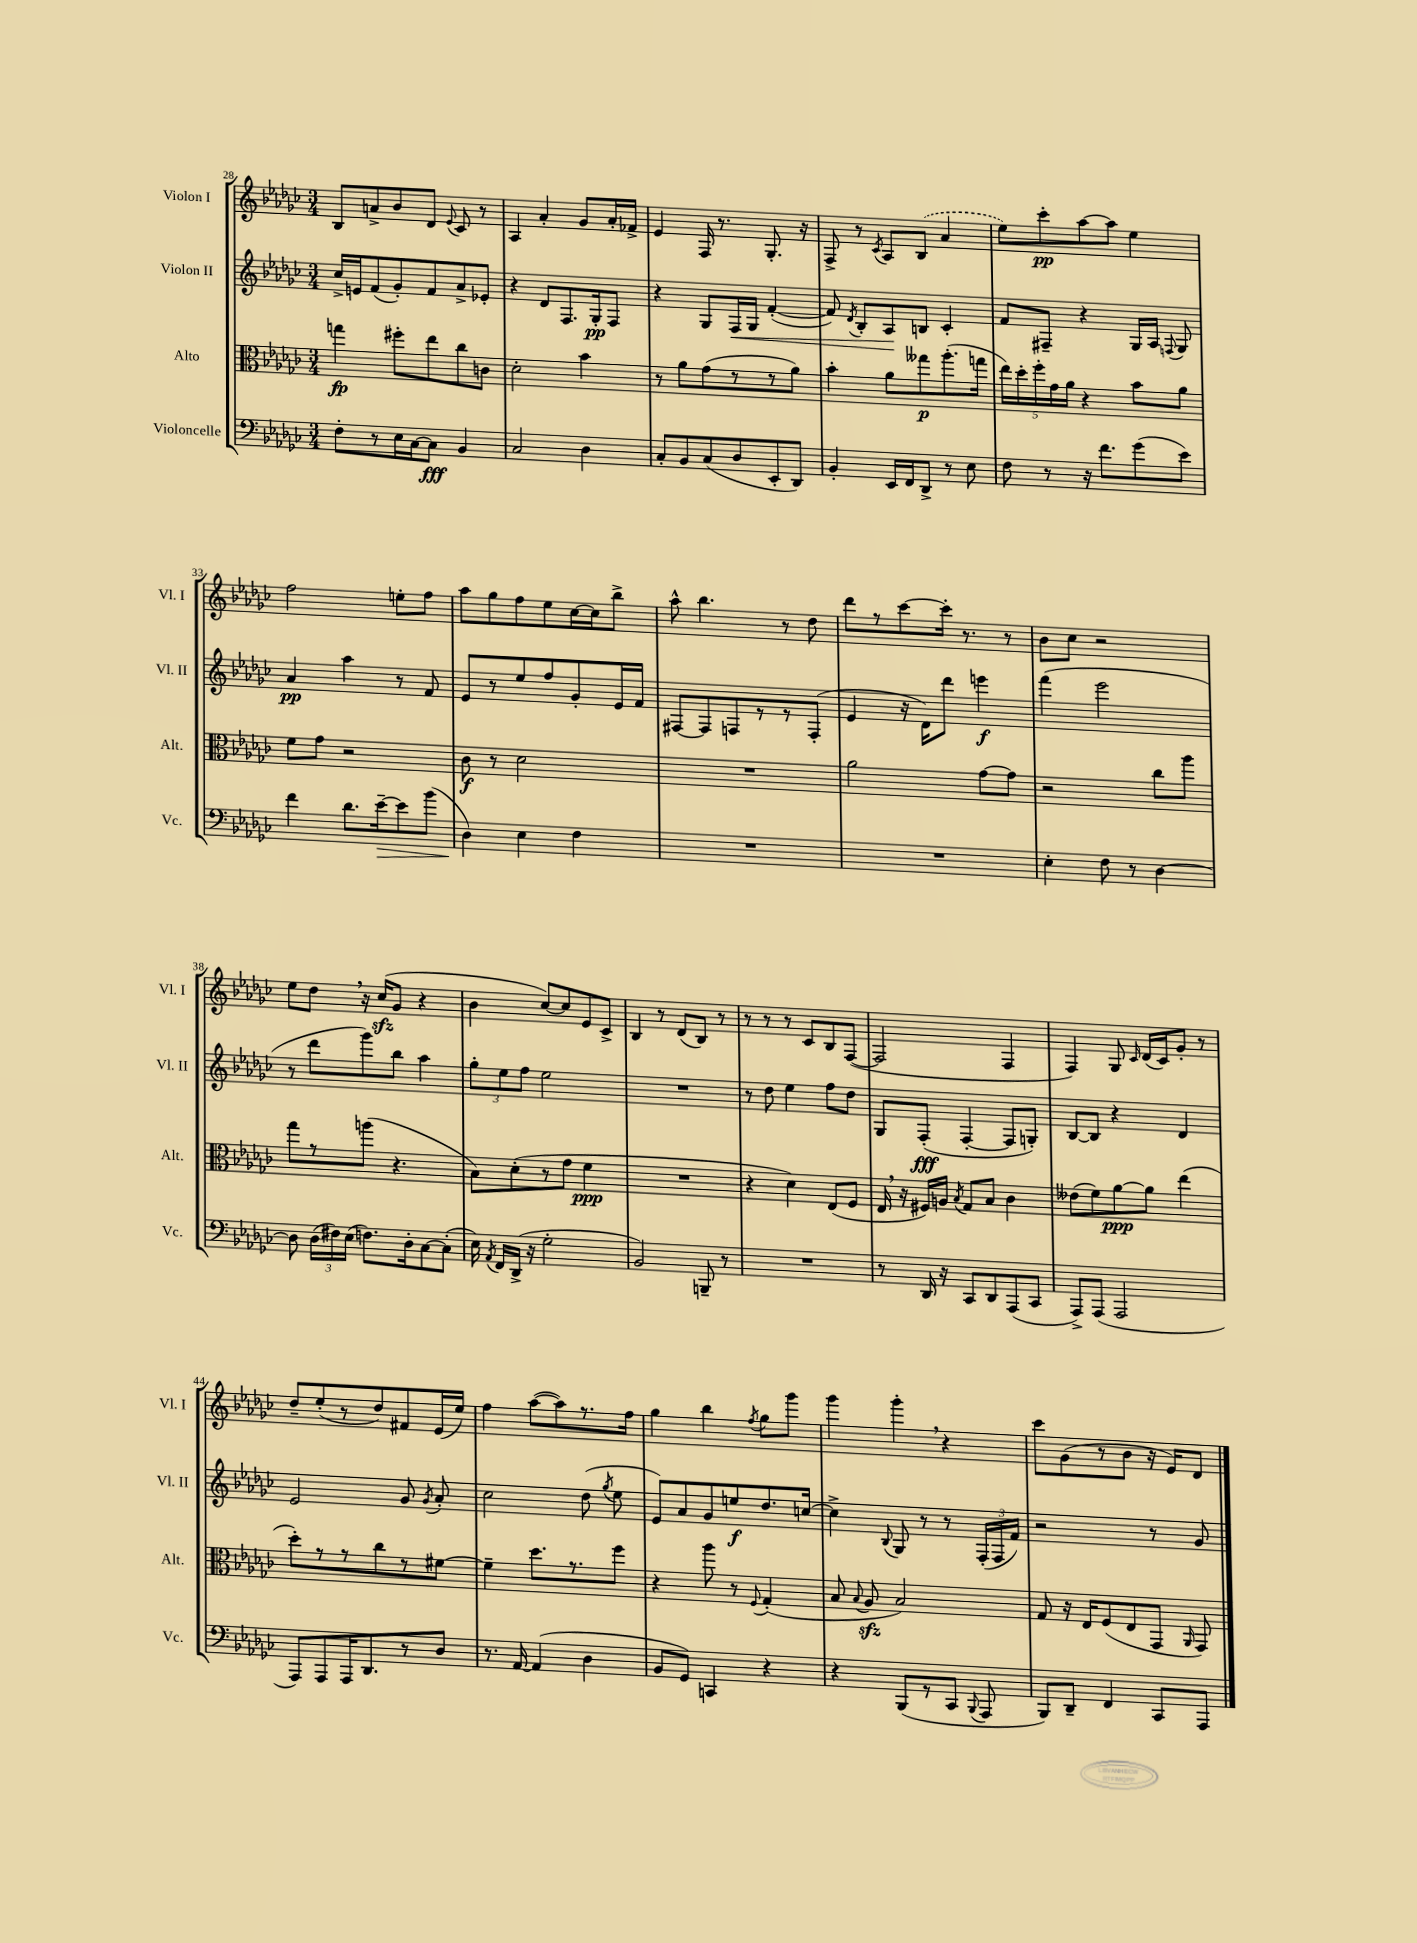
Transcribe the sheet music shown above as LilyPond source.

<<
\new StaffGroup <<
\new Staff = "s0" \with { instrumentName = "Violon I" shortInstrumentName = "Vl. I" } {
    \clef treble \key ges \major \numericTimeSignature \time 3/4
    \autoBeamOff bes8[ a'8-> bes'8 des'8] \appoggiatura { ees'8 } ces'8 r8 |
    aes4 aes'4-. ges'8[ aes'16-. fes'16]-> |
    ees'4 f16 r8. ges8.-. r16 |
    f8-> r8 \acciaccatura { ces'8 } aes8[ \once \slurDashed bes8]( aes'4 |
    ees''8[) ces'''8-.\pp aes''8~ aes''8] ees''4 |
    f''2 e''8[-. f''8] |
    aes''8[ ges''8 f''8 ees''8 ces''16~ ces''16 bes''8]-> |
    aes''8-^ bes''4. r8 des''8 |
    des'''8[ r8 ces'''8~ ces'''16]-. r8. r8 |
    bes'8[ ces''8] r2 |
    ees''8[ des''8] \breathe r16 ces''16[\sfz( ges'8] r4 |
    bes'4 ces''8[~) ces''8 ees'8 ces'8]-> |
    bes4 r8 des'8[( bes8]) r8 |
    r8 r8 r8 ces'8[ bes8 f8]~( |
    f2 f4 |
    f4) ges8 \grace { ces'16 } des'16[( ces'16) ges'8]-. r8 |
    des''8[-- ees''8-.( r8 des''8) fis'8 ees'16( ees''16]) |
    f''4 aes''8[~( aes''8) r8. f''16] |
    ges''4 bes''4 \acciaccatura { f''8 } ges''8[ ges'''8] |
    ges'''4 ges'''4-. \breathe r4 |
    ces'''8[ ges'8( r8 bes'8] r16 ees'16[) des'8] \bar "|." |
}
\new Staff = "s1" \with { instrumentName = "Violon II" shortInstrumentName = "Vl. II" } {
    \clef treble \key ges \major \numericTimeSignature \time 3/4
    \autoBeamOff ces''16[-> e'16 f'8( ges'8-.) f'8 aes'8-> ees'8]-. |
    r4 des'8[ f8. ges16-.\pp f8] |
    r4 ges8[ f16\< ges16] f'4~-.( |
    f'8) \acciaccatura { des'8 } bes8[-. aes8\! b8] ces'4-. |
    f'8[ fis8]-- r4 ges16[ aes16] \appoggiatura { f8 } ges8 |
    aes'4\pp aes''4 r8 f'8 |
    ees'8[ r8 ees''8 f''8 ges'8-. ees'16 f'16] |
    fis8[~ fis8 f8 r8 r8 f8]-.( |
    ees'4 r16 des'16[) des'''8] e'''4\f |
    f'''4( ees'''2 |
    r8 des'''8[ ges'''8) bes''8] aes''4 |
    \tuplet 3/2 { ges''8[-. ees''8 f''8] } ees''2 |
    R2. |
    r8 des''8 ees''4 f''8[ des''8] |
    ges8[ f8]-.\fff( f4~-. f8[ g8]-.) |
    bes8[~ bes8] r4 des'4 |
    ees'2 ges'8 \acciaccatura { ges'8 } aes'8-. |
    ces''2 des''8( \acciaccatura { ges''8 } ees''8 |
    ees'8[) aes'8 ges'8 e''8\f des''8. c''16]~ |
    c''4-> \appoggiatura { bes8 } ges8 r8 r8 \tuplet 3/2 { f16[-.( f16 f'16]) } |
    r2 r8 ges'8 \bar "|." |
}
\new Staff = "s2" \with { instrumentName = "Alto" shortInstrumentName = "Alt." } {
    \clef alto \key ges \major \numericTimeSignature \time 3/4
    \autoBeamOff g''4\fp fis''8[-. ees''8 ces''8 c'8] |
    des'2-. bes'4 |
    r8 aes'8[ ges'8( r8 r8 aes'8]) |
    bes'4-. aes'8[ geses''8\p aes''8.-.( g''16] |
    \tuplet 5/4 { ees''16[) des''16-. f''16-. ges'16 aes'16] } r4 bes'8[ aes'8] |
    f'8[ ges'8] r2 |
    ces'8\f r8 des'2 |
    R2. |
    aes'2 ges'8[~ ges'8] |
    r2 ces''8[ aes''8] |
    ges''8[ r8 a''8]( r4. |
    bes8[) des'8-.( r8 ges'8] f'4\ppp |
    R2. |
    r4 des'4) ees8[( f8] |
    ees16 \breathe r16 fis16[) a16] \acciaccatura { bes8 } ges8[ bes8] ces'4 |
    eeses'8[( f'8) aes'8~\ppp aes'8] ees''4( |
    des''8[-.) r8 r8 ces''8 r8 fis'8]~ |
    fis'4-- des''8.[ r8. f''8] |
    r4 aes''8 r8 \appoggiatura { f8 } ges4-.( |
    bes8 \appoggiatura { bes8 } aes8\sfz bes2) |
    ges8 r16 ees16[ f8( ees8 ges,8] \grace { aes,16 } ges,8) \bar "|." |
}
\new Staff = "s3" \with { instrumentName = "Violoncelle" shortInstrumentName = "Vc." } {
    \clef bass \key ges \major \numericTimeSignature \time 3/4
    \autoBeamOff f8[-. r8 ees16 ces16~ ces8]\fff bes,4 |
    ces2 des4 |
    ces8[-. bes,8 ces8( des8 ees,8-. des,8]) |
    bes,4-. ees,16[ f,16 des,8]-> r8 ees8 |
    f8 r8 r16 f'8.[ ges'8( ees'8]) |
    f'4 des'8.[ ees'16~--\> ees'8 bes'8]( |
    des4\!) ees4 f4 |
    R2. |
    R2. |
    ees4-. f8 r8 des4~ |
    des8 \tuplet 3/2 { des16[( fis16) ees16]( } f8.[) des16-. ces8~ ces8]-.( |
    ees16) \acciaccatura { aes,8 } f,16[ des,16]->( r16 ges2-. |
    bes,2) b,,8-- r8 |
    R2. |
    r8 des,16 r16 ces,8[ des,8 aes,,8( ces,8] |
    aes,,8[->) aes,,8]( aes,,2 |
    aes,,8[) aes,,8 aes,,16 des,8. r8 des8] |
    r8. aes,16~ aes,4( des4 |
    bes,8[ ges,8]) c,4 r4 |
    r4 bes,,8[( r8 ces,8] \appoggiatura { bes,,8 } aes,,8 |
    bes,,8[) des,8]-- f,4 ces,8[ aes,,8] \bar "|." |
}
>>
>>
\layout { \context { \Score currentBarNumber = #28 } }
